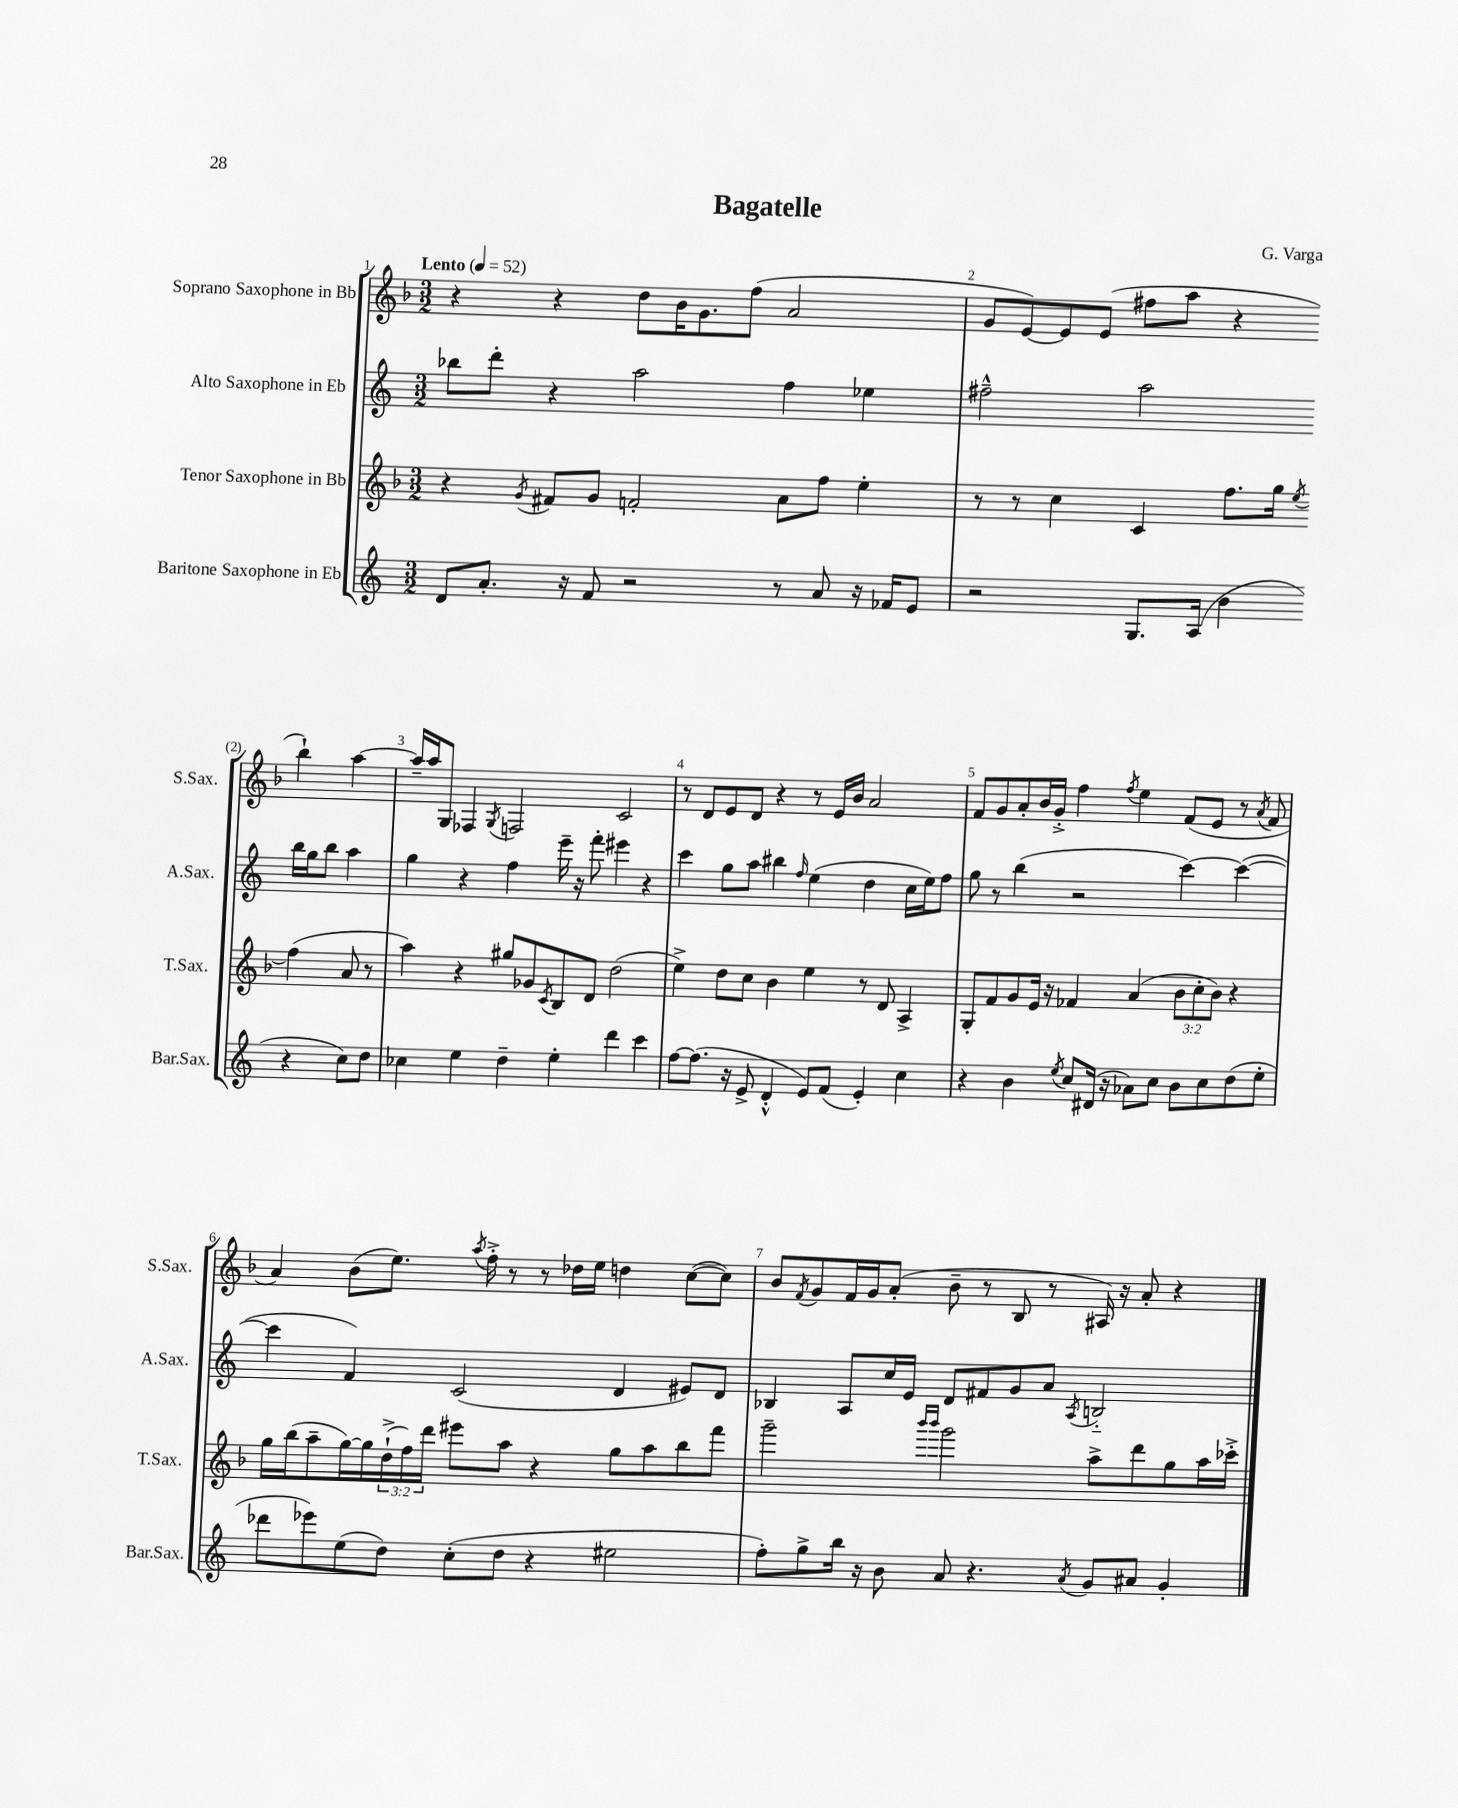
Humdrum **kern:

**kern	**kern	**kern	**kern
*staff4	*staff3	*staff2	*staff1
*clefG2	*clefG2	*clefG2	*clefG2
*k[]	*k[b-]	*k[]	*k[b-]
*M3/2	*M3/2	*M3/2	*M3/2
*MM52	*MM52	*MM52	*MM52
8d	4r	8bb-	4r
8.a'	.	8ddd'	.
.	8qg	.	.
.	8f#	4r	4r
16r	.	.	.
8f	8g	.	.
2r	2f'	2aa	8dd
.	.	.	16b-
.	.	.	8.g
.	.	.	(8ff
8r	8a	4ff	2a
8a	8ff	.	.
16r	4ee'	4ee-	.
16f-	.	.	.
8e	.	.	.
=	=	=	=
2r	8r	2ff#~^^	8g
.	8r	.	[8e)
.	4cc	.	8e]
.	.	.	(8e
8.G	4c	2aa	8ff#
.	.	.	8aa
(16A	.	.	.
4b	8.ff	.	4r
.	16gg	.	.
.	8qee	.	.
4r	(4ff	16bb	4bb-`)
.	.	16gg	.
.	.	8bb	.
8cc)	8a	4aa	[4aa
8dd	8r	.	.
=	=	=	=
4cc-	4aa)	4gg	16aa~]
.	.	.	16aa
.	.	.	8G
4ee	4r	4r	4F-
.	.	.	8qG
4dd~	8gg#	4ff	2F
.	8g-	.	.
.	8qc	.	.
4ee'	8B-	16eee~	.
.	.	16r	.
.	8d	8fff'	.
4ddd	(2dd	4eee#	2c
4ccc	.	4r	.
=	=	=	=
[8ff	4ee^)	4ccc	8r
(8.ff]	.	.	8d
.	8dd	8gg	8e
16r	.	.	.
8e^	8cc	8aa	8d
4d'^^	4b-	4bb#	4r
.	.	16qqff	.
8e)	4ee	(4ee	8r
(8f	.	.	16e
.	.	.	16b-
4e')	8r	4dd	2a
.	8d	.	.
4cc	4A^	16cc	.
.	.	16ee)	.
.	.	8ff	.
=	=	=	=
4r	8G'	8gg	8f
.	8f	8r	8g
4b	8g	(4bb	8a'
.	16e	.	16b-
.	16r	.	16g'^
8qee	.	.	.
8cc	4f-	2r	4ff
(16d#	.	.	.
16r	.	.	.
.	.	.	8qff
8a-)	(4a	.	4ee
8cc	.	.	.
8b	12b-	[4ccc)	(8f
.	12cc'	.	.
8cc	.	.	8e
.	12b-)	.	.
(8dd	4r	(4ccc_	8r
.	.	.	8qa
8ee'	.	.	8f
=	=	=	=
8ddd-	16gg	4ccc]	4a)
.	(16bb-	.	.
8eee-)	8aa~	.	.
(8ee	[16gg)	4f)	(8b-
.	16gg]	.	.
8dd)	(24dd`^	.	8.ee)
.	24ff)	.	.
.	24ddd	.	.
(8cc'	8eee#	(2c	.
.	.	.	8qaa
.	.	.	16ff'^
8dd	8aa	.	8r
4r	4r	.	8r
.	.	.	16dd-
.	.	.	16ee
2ee#	8gg	4d	4dd
.	8aa	.	.
.	8bb-	8e#)	([8cc
.	8fff	8d	8cc])
=	=	=	=
8ff')	2ggg~	4B-	8b-
.	.	.	8qf
8gg^	.	.	8g
16bb	.	8A	16f
16r	.	.	16g
8b	.	16cc	(8a'
.	.	16e	.
.	16qqbbb-	.	.
.	16qqbbb-	.	.
8a	2ggg	8d	8b-~
4.r	.	8f#	8r
.	.	8g	8B-
.	.	8a	8r
8qa	.	8qA	.
8g	8aa^	2B'~	16A#)
.	.	.	16r
8a#	8ddd	.	8a'
4g'	8gg	.	4r
.	16aa	.	.
.	16ccc-'^	.	.
==	==	==	==
*-	*-	*-	*-
